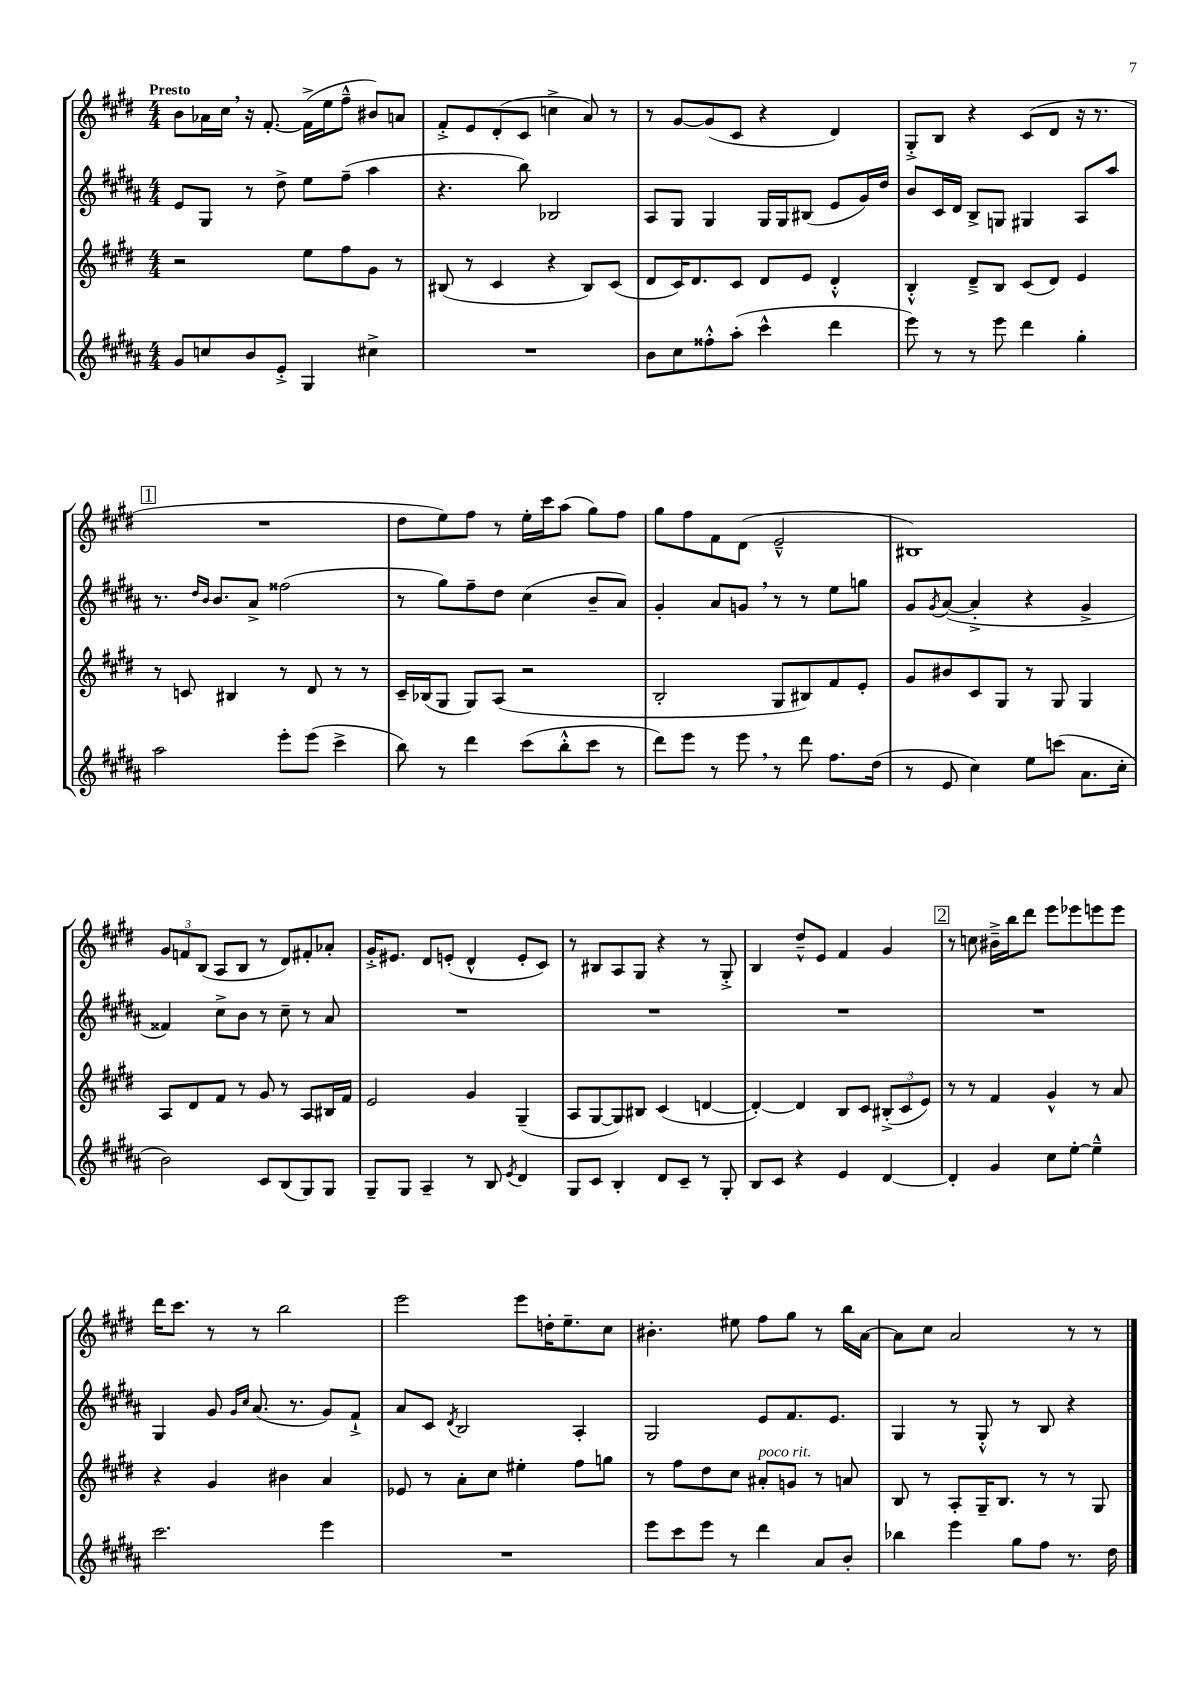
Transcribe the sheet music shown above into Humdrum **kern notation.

**kern	**kern	**kern	**kern
*part4	*part3	*part2	*part1
*staff4	*staff3	*staff2	*staff1
*clefG2	*clefG2	*clefG2	*clefG2
*k[f#c#g#d#a#]	*k[f#c#g#d#]	*k[f#c#g#d#a#]	*k[f#c#g#d#]
*M4/4	*M4/4	*M4/4	*M4/4
=1	=1	=1	=1
!	!	!	!LO:TX:a:B:t=Presto
8g#/L	2r	8e/L	8b\L
8ccn/	.	8G#/J	16a-X\L
.	.	.	16cc#,\JJ
8b/	.	8r	16r
.	.	.	[8.f#'/
8e'^/J	.	8dd#^\	.
4G#/	8ee\L	8ee\L	(16f#^\LL]
.	.	.	16ee\J
.	8ff#\	(8ff#~\J	8ff#~^^\J
4cc#X^\	8g#\J	4aa#\	8b#X/L)
.	8r	.	8an/J
=2	=2	=2	=2
1r	(8B#X/	4.r	8f#'^/L
.	8r	.	8e/
.	4c#/	.	(8d#'/
.	.	8bb\)	8c#/J
.	4r	2B-X/	4ccn^\
.	8B#/L)	.	8a/)
.	(8c#/J	.	8r
=3	=3	=3	=3
8b\L	8d#/L	8A#/L	8r
8cc#\	16c#/K)	8G#/J	[8g#/L
.	8.d#/	.	.
8ff##X'^^\	.	4G#/	(8g#/]
(8aa#'\J	8c#/J	.	8c#/J
4ccc#^^\	8d#/L	16G#/LL	4r
.	.	16G#/J	.
.	8e/J	(8B#X/J	.
4ddd#\	4d#'^^/	8e/L	4d#/)
.	.	16g#/L)	.
.	.	16dd#/JJ	.
=4	=4	=4	=4
8eee\)	4B'^^/	8b/L	8G#'^/L
8r	.	16c#/L	8B/J
.	.	16d#/JJ	.
8r	8d#~^/L	8B^/L	4r
8eee\	8B/J	8Gn/J	.
4ddd#\	(8c#/L	4G#X/	(8c#/L
.	8d#/J)	.	8d#/J
4gg#'\	4e/	8A#/L	16r
.	.	.	8.r
.	.	8aa#/J	.
!!LO:LB:g=z
!!LO:REH:place=s1:t=1
=5	=5	=5	=5
2aa#\	8r	8.r	1r
.	8cn/	.	.
.	.	16qqdd#/LL	.
.	.	16qqb/JJ	.
.	.	8.b/L	.
.	4B#X/	.	.
.	.	8a#^/J	.
8eee'\L	8r	(2ff##X\	.
(8eee\J	8d#/	.	.
4ccc#^\	8r	.	.
.	8r	.	.
=6	=6	=6	=6
8bb\)	16c#~/LL	8r	8dd#\L
.	(16B-X/J	.	.
8r	8G#/J	8gg#\L)	8ee\)
4ddd#\	8G#/L)	8ff#~\	8ff#\J
.	(8A/J	8dd#\J	8r
(8ccc#\L	2r	(4cc#\	16ee'\LL
.	.	.	16ccc#\J
8bb'^^\	.	.	(8aa\J
8ccc#\J	.	8b~/L	8gg#\L)
8r	.	8a#/J)	8ff#\J
=7	=7	=7	=7
8ddd#\L)	2B'/	4g#'/	8gg#\L
8eee\J	.	.	8ff#\
8r	.	8a#/L	8f#\
8eee,\	.	8gn,/J	(8d#\J
8r	8G#/L	8r	2e~^^/
8ddd#\	8B#X/)	8r	.
8.ff#\L	8f#/	8ee\L	.
.	8e'/J	8ggn\J	.
(16dd#\Jk	.	.	.
=8	=8	=8	=8
8r	8g#/L	8g#/L	1B#X)
.	.	8qg#/	.
8e/	8b#X/	([8a#/J	.
4cc#\)	8c#/	4a#'^/]	.
.	8G#/J	.	.
8ee\L	8r	4r	.
(8cccn\J	8G#/	.	.
8.a#\L	4G#/	4g#^/	.
16cc#'\Jk	.	.	.
!!LO:LB:g=z
=9	=9	=9	=9
2b\)	8A/L	4f##X/)	12g#/L
.	.	.	12fn/
.	8d#/	.	.
.	.	.	(12B/J
.	8f#/J	8cc#^\L	8A/L
.	8r	8b\J	8B/J
8c#/L	8g#/	8r	8r
(8B/	8r	8cc#~\	8d#/L)
8G#/)	8A/L	8r	8f#X'/
8G#/J	16B#X/L	8a#/	8a-X'/J
.	16f#/JJ	.	.
=10	=10	=10	=10
8G#~/L	2e/	1r	16g#'^/KL
.	.	.	8.e#X/J
8G#/J	.	.	.
4A#~/	.	.	8d#/L
.	.	.	(8en'/J
8r	4g#/	.	4d#^^/
8B/	.	.	.
8qe/	.	.	.
4d#/	(4G#~/	.	8e'/L
.	.	.	8c#/J)
=11	=11	=11	=11
8G#/L	8A/L	1r	8r
8c#/J	[8G#/	.	8B#X/L
4B'/	8G#/])	.	8A/
.	8B#X/J	.	8G#/J
8d#/L	(4c#/	.	4r
8c#~/J	.	.	.
8r	[4dn/	.	8r
8G#'/	.	.	8G#'^/
=12	=12	=12	=12
8B/L	4d'/_)	1r	4B/
8c#/J	.	.	.
4r	4d/]	.	8dd#~^^/L
.	.	.	8e/J
4e/	8B/L	.	4f#/
.	8c#/J	.	.
[4d#/	(12B#X'^/L	.	4g#/
.	12c#/	.	.
.	12e/J)	.	.
!!LO:REH:place=s1:t=2
=13	=13	=13	=13
4d#'/]	8r	1r	8r
.	8r	.	8ccn\
4g#/	4f#/	.	16b#X~^\LL
.	.	.	16bb\J
.	.	.	8ddd#\J
8cc#\L	4g#^^/	.	8eee\L
[8ee'\J	.	.	8eee-X\
4ee~^^\]	8r	.	8eeen\
.	8a/	.	8eee\J
!!LO:LB:g=z
=14	=14	=14	=14
2.ccc#\	4r	4G#/	16ddd#\KL
.	.	.	8.ccc#\J
.	4g#/	8g#/	8r
.	.	16qqg#/LL	.
.	.	16qqcc#/JJ	.
.	.	(8.a#/	8r
.	4b#X\	.	2bb\
.	.	8.r	.
4eee\	4a/	8g#/L)	.
.	.	8f#`^/J	.
=15	=15	=15	=15
1r	8e-X/	8a#/L	2eee\
.	8r	8c#/J	.
.	.	8qd#/	.
.	8a'\L	2B/	.
.	8cc#\J	.	.
.	4ee#X'\	.	8eee\L
.	.	.	16ddn'\K
.	.	.	8.ee~\
.	8ff#\L	4A#'/	.
.	8ggn\J	.	8cc#\J
=16	=16	=16	=16
8eee\L	8r	2G#/	4.b#X'\
8ccc#\	8ff#\L	.	.
8eee\J	8dd#\	.	.
8r	8cc#\J	.	8ee#X\
!	!LO:TX:a:i:t=poco rit.	!	!
4ddd#\	8a#X'/L	8e/L	8ff#\L
.	8gn/J	8.f#/	8gg#\J
8a#/L	8r	.	8r
.	.	8.e/J	.
8b'/J	8an/	.	16bb\LL
.	.	.	[16a\JJ
=17	=17	=17	=17
4bb-X\	8B/	4G#/	8a\L]
.	8r	.	8cc#\J
4eee\	8A'/L	8r	2a/
.	16G#~/K	8G#'^^/	.
.	8.B/J	.	.
8gg#\L	.	8r	.
8ff#\J	8r	8B/	.
8.r	8r	4r	8r
.	8G#/	.	8r
16dd#\	.	.	.
==	==	==	==
*-	*-	*-	*-
